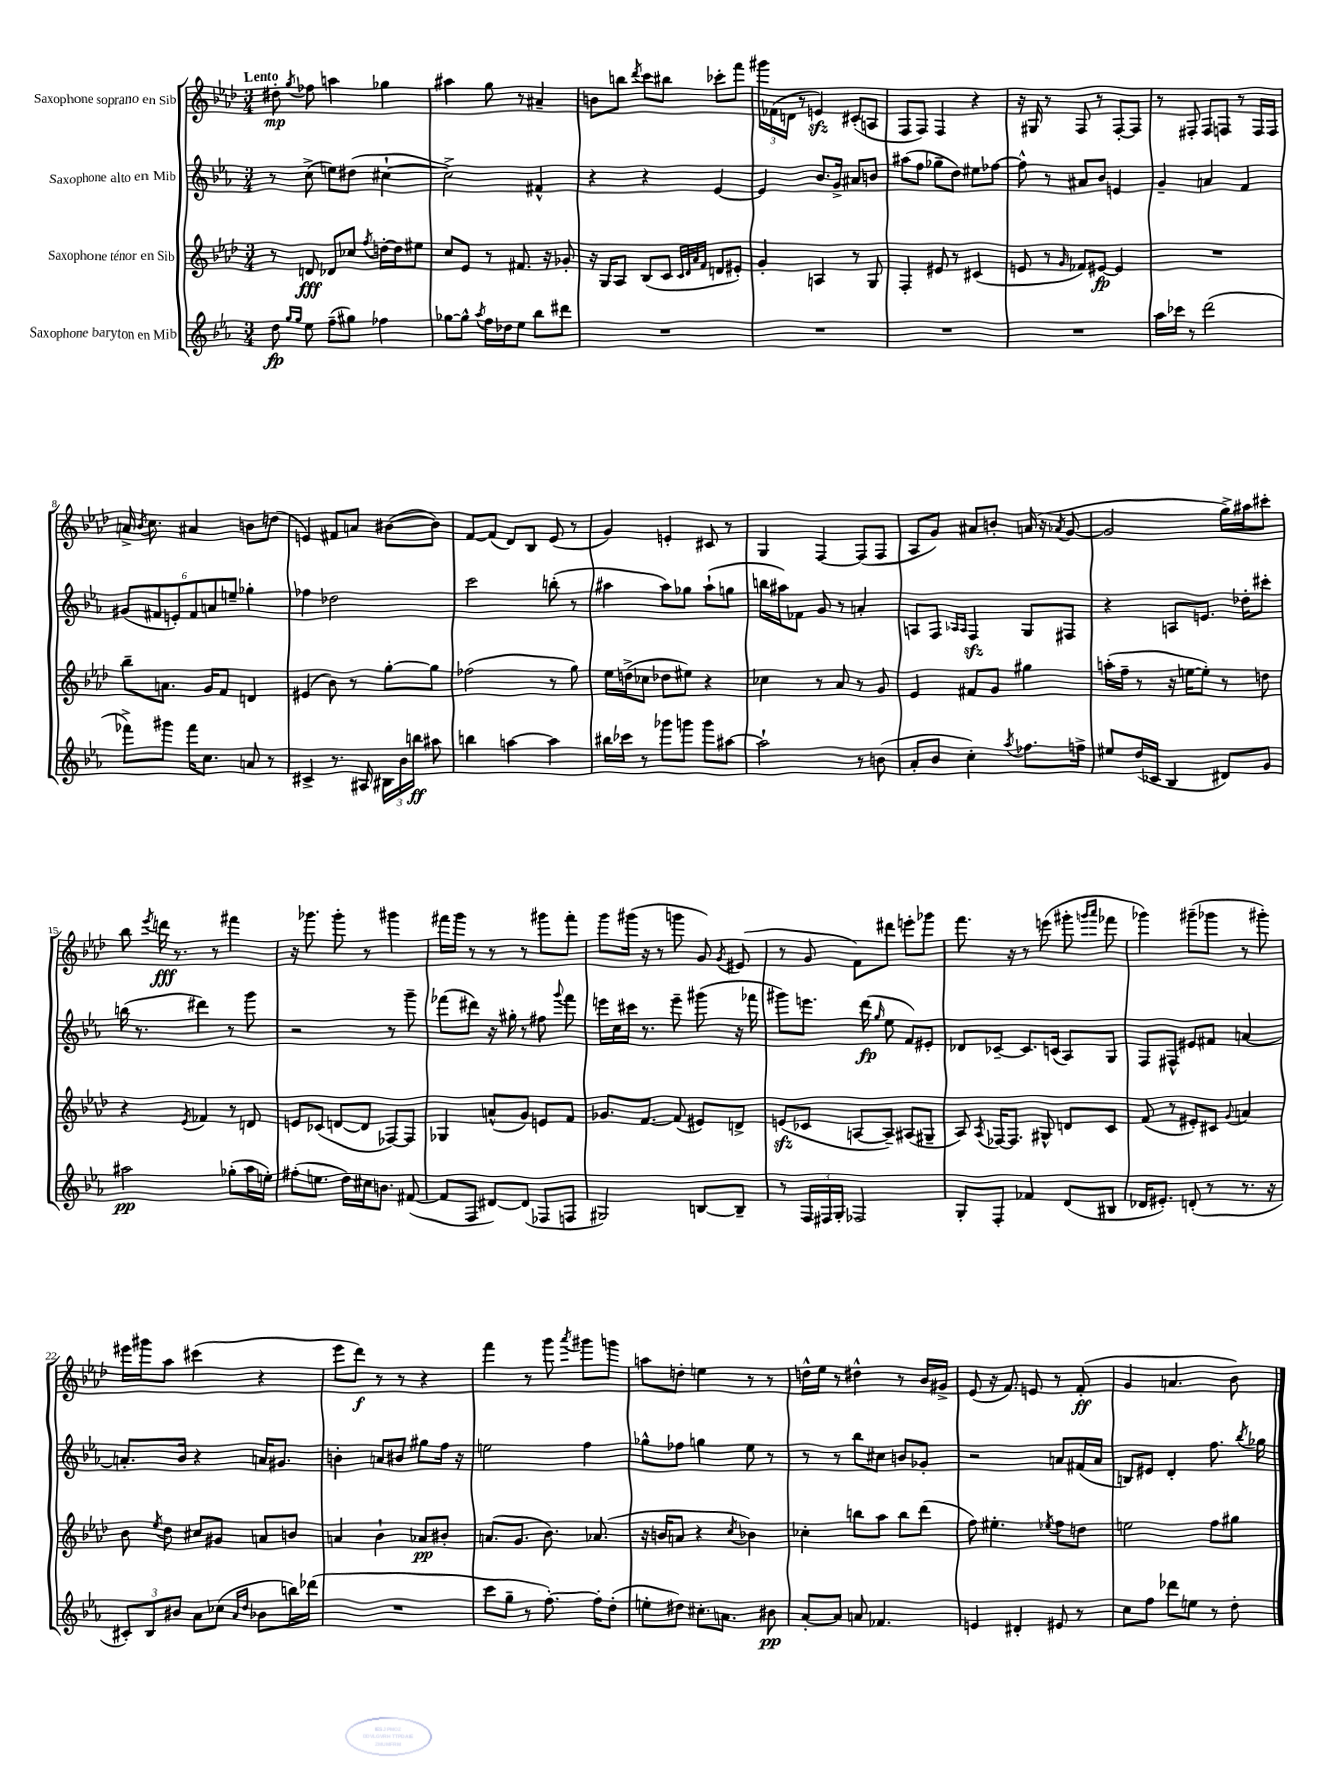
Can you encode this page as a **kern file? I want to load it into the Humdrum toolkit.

**kern	**kern	**kern	**kern
*staff4	*staff3	*staff2	*staff1
*clefG2	*clefG2	*clefG2	*clefG2
*k[b-e-a-]	*k[b-e-a-d-]	*k[b-e-a-]	*k[b-e-a-d-]
*M3/4	*M3/4	*M3/4	*M3/4
8dd	8r	8r	8dd#'
16qqgg	.	.	.
16qqgg	.	.	8qgg
8ee-	8d	(8cc^	8ff-
(8ff~	8d-	8ee)	4aa
8gg#)	8cc-	(8dd#	.
.	8qff	.	.
4ff-	[16dd'	[4cc#`	4gg-
.	16dd]	.	.
.	8ee#	.	.
=	=	=	=
[8gg-	8cc	2cc#^])	4aa#
8gg-^^]	8e-	.	.
8qaa-	.	.	.
16ff	8r	.	8gg
16dd-	.	.	.
8ee-	8.f#	.	8r
8bb-	.	4f#^^	4a#~
.	16r	.	.
8ddd#	8g-'	.	.
=	=	=	=
2.r	16r	4r	8b
.	16G	.	.
.	8A-	.	8bb
.	.	.	8qddd-
.	(8B-	4r	8ccc
.	8c	.	8bb#
.	32qqc	.	.
.	32qqd-	.	.
.	32qqa-	.	.
.	32qqf	.	.
.	8d	[4e-	8ccc-'
.	8e#')	.	8fff
=	=	=	=
2.r	4g'	4e-]	24ggg#
.	.	.	(24f-
.	.	.	24d
.	.	.	8r
.	4A	8.b-	4e)
.	.	16g^	.
.	8r	8a#	(8c#'
.	8G	8b	8A
=	=	=	=
2.r	4F'	(8aa#	8F
.	.	8ff	8F)
.	8e#	8gg-~	4F
.	8r	8dd)	.
.	(4c#	8ee#	4r
.	.	[8ff-	.
=	=	=	=
2.r	8e	8ff-^^]	16r
.	.	.	16G#
.	8r	8r	8r
.	16qqg	.	.
.	8f-)	8a#	8F
.	[8e#	8b-	8r
.	4e#]	4e	[8F'
.	.	.	8F]
=	=	=	=
16aa-	2.r	4g~	8r
16ccc-	.	.	.
8r	.	.	8F#'
(2ddd	.	4a	8F#
.	.	.	8F
.	.	4f	8r
.	.	.	16F
.	.	.	16F
=	=	=	=
8fff-^)	8bb-~	(12g#	16a^
.	.	.	8qb-
.	.	.	8.cc
.	.	12f#	.
8ggg#	8.a	.	.
.	.	12e')	.
16fff-	.	12f#	4a#
8.cc	16g	.	.
.	.	12a	.
.	8f	.	.
.	.	12ee~	.
8a	4d	4gg-'	8b
8r	.	.	(8dd
=	=	=	=
4c#^	(4e#	4ff-	4e)
8.r	8b-)	2dd-	8f#
.	8r	.	8a
16A#	.	.	.
24B#	[8gg'	.	([8b#
24b-	.	.	.
24bb	.	.	.
8aa#	8gg]	.	8b#])
=	=	=	=
4bb	(2ff-	2ccc	[8f
.	.	.	(8f]
[4aa	.	.	8d-)
.	.	.	8B-
4aa]	8r	(8bb'	(8e-
.	8gg)	8r	8r
=	=	=	=
16bb#	16ee-	4aa#	4g)
16ccc-	(16dd^	.	.
8r	8cc-	.	.
8ggg-	8dd-	8aa#)	4e'
8ggg	8ee#)	8gg-	.
8ggg	4r	(8aa#`	8c#
[8aa#	.	8gg	8r
=	=	=	=
2aa#`]	4cc-	16bb	4G
.	.	16aa#)	.
.	.	8f-	.
.	8r	8g	[4F
.	8a-	8r	.
8r	8r	4a'	(8F]
(8b	8g	.	8F
=	=	=	=
8a-'	4e-	8A	8A-
8b-	.	8F	8g)
.	.	16qqA-	.
.	.	16qqA-	.
4cc')	8f#	4F	8a#
.	8g	.	8b'
8qaa-	.	.	.
8.ff-	4gg#	8G	(16a
.	.	.	16r
.	.	.	8qa-
.	.	8F#	[8g
16ff^	.	.	.
=	=	=	=
8ee#	(16aa'	4r	2g]
.	16ff~	.	.
(16dd	8r	.	.
16c-	.	.	.
4B-	16r	8A	.
.	[16ee	.	.
.	8ee'])	8.e	.
8d#)	8r	.	16gg^)
.	.	16dd-'	16aa#
8g	8dd	8ccc#'	8ccc#'
=	=	=	=
2aa#	4r	(16bb	8bb-
.	.	8.r	.
.	.	.	8qeee-
.	.	.	16ddd
.	.	.	8.r
.	8qe-	.	.
.	4f-	4ddd#)	.
.	.	.	8r
(8gg-'	8r	8r	4fff#
16aa#	8d	8ggg	.
16ee')	.	.	.
=	=	=	=
(8ff#'	8e	2r	16r
.	.	.	8.ggg-
8.ee	(8c-	.	.
.	[8d	.	8ggg-'
16dd)	.	.	.
16cc#	8d]	.	8r
8.b	.	.	.
.	[8F-)	8r	4ggg#
([8f#	8F-]	8ggg~	.
=	=	=	=
8f#]	4G-	(8fff-	16fff#
.	.	.	16ggg
8F	.	8ddd#)	8r
[8d#)	(8a^^	16r	8r
.	.	16gg#'	.
(8d#]	8g)	8r	8r
8F-	8e	8ff#	8ggg#
.	.	8qqggg	.
8F	8f	8fff-	8fff#'
=	=	=	=
2G#)	8.g-	16eee	8ggg
.	.	16cc	.
.	.	16ccc#	(16ggg#
.	[8.f	8.r	16r
.	.	.	8r
.	(8f]	8eee~	8ggg
[8B	8e#)	(8ggg#	8g)
.	.	.	8qg
8B~]	8d^	16r	(8e#
.	.	16fff-	.
=	=	=	=
8r	(8e	8ggg#)	8r
24F	8c-	8.eee	8g
24F#	.	.	.
24G'	.	.	.
2F-	[8A	.	8f)
.	.	(16ddd	.
.	.	16qqgg	.
.	8A~])	8ee-	8ddd#
.	(8A#	8f)	8eee'
.	8G#~	8e#'	8ggg-
=	=	=	=
8G'	8A-)	8d-	8.fff
.	8qA-	.	.
8F'	[16F-	[8c-~	.
.	8.F-]	.	16r
4f-	.	8.c-]	8r
.	8G#^^	.	(8eee
.	.	(16c	.
(8d	8d	8A-)	8ggg#'
.	.	.	16qqggg
.	.	.	16qqaaa-
8B#	8c	8G	8fff-
=	=	=	=
16d-	(8f	8F	4ggg-)
8.e#')	.	.	.
.	8r	8F#^^	.
(8d'	8e#')	8e#	(8ggg#~
8r	8c#	8f#	8ggg-
.	8qqg	.	.
8.r	4a	[4a	8r
.	.	.	8ggg#')
16r	.	.	.
=	=	=	=
12c#')	8b-	8.a']	16eee#
.	.	.	16ggg#
12B-	.	.	.
.	8qee-	.	.
.	8dd-	.	8aa-
12b#	.	.	.
.	.	16b-	.
8a-	8cc#	4r	(4ccc#
(8cc-	8g#	.	.
16qqa-	.	.	.
16qqdd	.	.	.
8b-	8a	16a	4r
.	.	8.g#	.
16bb)	8b	.	.
(16ddd-	.	.	.
=	=	=	=
2.r	4a	4b'	8eee-
.	.	.	8ddd-)
.	4b-`	8a	8r
.	.	8b#	8r
.	8a-	8gg#	4r
.	8b#'	16ff	.
.	.	16r	.
=	=	=	=
8ccc	(8.a	2ee	4fff
8gg~	.	.	.
.	8.g	.	.
8r	.	.	8r
[8.ff')	8.b-)	.	8ggg
.	.	.	8qaaa-
.	.	4ff	8ggg#
16ff']	(8.a-	.	.
(8dd'	.	.	8ggg
=	=	=	=
8ee'	16r	8gg-^^	8aa
.	16b	.	.
8dd#)	8a	8ff-	8dd'
8.cc#'	4r	4gg	4ee
8.a	.	.	.
.	8qcc	.	.
.	4b-)	8ee-	8r
8b#	.	8r	8r
=	=	=	=
[8a-'	4cc-'	8r	16dd^^
.	.	.	16ee-
8a-]	.	8r	8r
8a	8bb	8bb-	4dd#^^
4.f-	8aa-	8cc#	.
.	8bb	8b	8r
.	(8ddd-	8g-'	16b-
.	.	.	16g#^
=	=	=	=
4e	8ff)	2r	(8e-
.	4.ee#'	.	16r
.	.	.	8.f)
4d#'	.	.	.
.	.	.	8e
.	8qee-	.	.
8e#	8ff	8a	8r
8r	8dd	(16f#	(8f'
.	.	16a	.
=	=	=	=
8cc	2ee	8B)	4g
8ff	.	8e#	.
8ddd-	.	4d'	4.a
8ee	.	.	.
8r	8ff	8.ff	.
8dd'	8gg#	.	8b-)
.	.	8qbb-	.
.	.	16gg-	.
==	==	==	==
*-	*-	*-	*-
